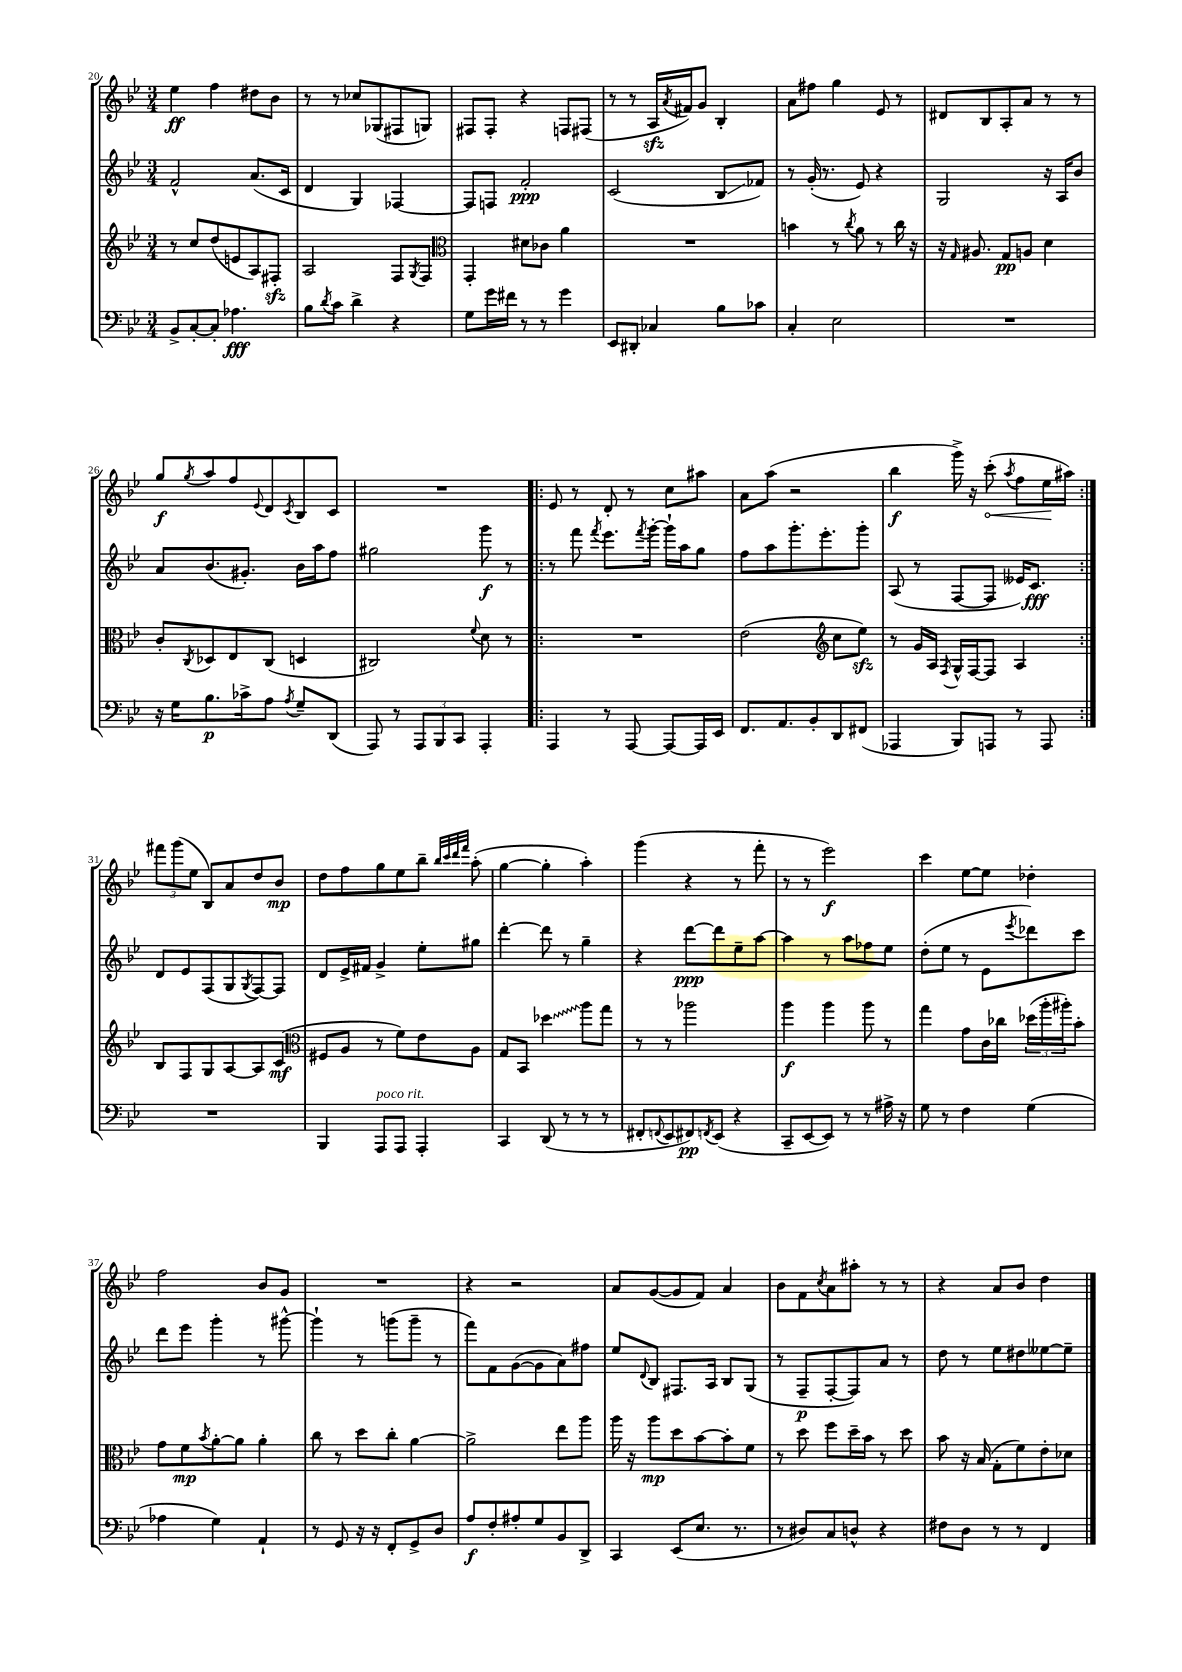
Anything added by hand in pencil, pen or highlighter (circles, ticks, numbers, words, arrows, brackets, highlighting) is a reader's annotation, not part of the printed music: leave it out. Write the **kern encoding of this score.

**kern	**kern	**kern	**kern
*staff4	*staff3	*staff2	*staff1
*clefF4	*clefG2	*clefG2	*clefG2
*k[b-e-]	*k[b-e-]	*k[b-e-]	*k[b-e-]
*M3/4	*M3/4	*M3/4	*M3/4
8BB-^	8r	2f^^	4ee-
[8C'	8cc	.	.
8C']	(8dd	.	4ff
4.A-	8e	.	.
.	8A)	(8.a	8dd#
.	8F#'	.	8b-
.	.	16c	.
=	=	=	=
8B-	2A	4d	8r
8qd	.	.	.
8c	.	.	8r
4d^	.	4G)	8cc-
.	.	.	(8G-
4r	8F	[4F-	8F#
.	8qG	.	.
.	8F	.	8G)
=	=	=	=
*	*clefC3	*	*
8G	4GG'	8F-]	8F#
16g	.	8F	8F#'
16f#	.	.	.
8r	8d#	2f'	4r
8r	8c-	.	.
4g	4a	.	8F
.	.	.	(8F#
=	=	=	=
8EE-	2.r	(2c	8r
8DD#'	.	.	8r
4C-	.	.	16A
.	.	.	8qa
.	.	.	16f#)
.	.	.	8g
8B-	.	8B-	4B-'
8c-	.	8f-)	.
=	=	=	=
4C'	4b	8r	8a
.	.	(16g'	8ff#
.	.	8.r	.
2E-	8r	.	4gg
.	8qcc	.	.
.	8a	8e-)	.
.	8r	4r	8e-
.	16cc	.	8r
.	16r	.	.
=	=	=	=
2.r	16r	2G	8d#
.	16qqG	.	.
.	8.A#	.	.
.	.	.	8B-
.	8G	.	8A'
.	8A	.	8a
.	4d	16r	8r
.	.	16A	.
.	.	8b-	8r
=	=	=	=
16r	8c'	8a	8gg
16G	.	.	.
.	8qC	.	8qgg
8.B-	8D-	(8.b-	8aa
.	8E-	.	8ff
16c-^	.	8.g#')	.
.	.	.	8qqe-
8A	(8C	.	8d
8qA	.	.	8qc
8G~	4D	16b-	8B-
.	.	16aa	.
(8DD	.	8ff	8c
=	=	=	=
8AAA)	2C#)	2gg#	2.r
8r	.	.	.
12AAA	.	.	.
12BBB-	.	.	.
12CC	.	.	.
.	8qqf	.	.
4AAA'	8d	8ggg	.
.	8r	8r	.
=!|:	=!|:	=!|:	=!|:
4AAA	2.r	8r	8e-
.	.	8fff	8r
.	.	8qfff	.
8r	.	8.eee-	8d'
[8AAA	.	.	8r
.	.	8qfff	.
.	.	[16ggg'	.
8AAA_	.	16ggg`]	8cc
.	.	16aa	.
16AAA]	.	8gg	8aa#
16EE-	.	.	.
=	=	=	=
8.FF	(2e-	8ff	8a
.	.	8aa	(8aa
8.AA	.	.	.
.	.	8.ggg'	2r
8BB-'	.	.	.
.	.	8.eee-'	.
*	*clefG2	*	*
8DD	8cc	.	.
(8FF#	8ee-)	8ggg'	.
=	=	=	=
4AAA-	8r	(8A	4bb-
.	16g	8r	.
.	16A	.	.
.	8qF	.	.
8BBB-)	16G^^	[8F	16ggg^)
.	[16F	.	16r
8AAA	8F]	8F]	(8ccc'
.	.	.	8qaa
8r	4A	16e--)	8ff
.	.	8.c	.
8AAA	.	.	16ee-
.	.	.	16aa#)
=:|!	=:|!	=:|!	=:|!
2.r	8B-	8d	12fff#
.	.	.	(12ggg
.	8F	8e-	.
.	.	.	12ee-
.	8G	(8F	8B-)
.	[8A	8G	8a
.	.	8qG	.
.	8A]	[8F)	8dd
.	(8c	8F]	8b-
=	=	=	=
*	*clefC3	*	*
4BBB-	8F#	8d	8dd
.	8A	16e-^	8ff
.	.	16f#	.
8AAA	8r	4g^	8gg
8AAA	8f)	.	8ee-
4AAA'	8e-	8ee-'	8bb-~
.	.	.	32qqbb-
.	.	.	32qqccc
.	.	.	32qqddd
.	.	.	32qqfff
.	8A	8gg#	(8aa'
=	=	=	=
4CC	8G	[4ddd'	[4gg
.	8BB-	.	.
(8DD	4dd-	8ddd]	4gg']
8r	.	8r	.
8r	8aa	4gg~	4aa')
8r	8gg	.	.
=	=	=	=
8FF#'	8r	4r	(4ggg
8qqFF	.	.	.
8EE-	8r	.	.
8FF#)	2aa-	[8ddd	4r
8qFF	.	.	.
(8EE-	.	8ddd]	.
4r	.	8ee-~	8r
.	.	[8aa	8fff'
=	=	=	=
8CC~	4aa	4aa]	8r
[8EE-	.	.	8r
8EE-])	4aa	8r	2eee-)
8r	.	8aa	.
8r	8aa	8ff-	.
16A#^	8r	8ee-	.
16r	.	.	.
=	=	=	=
8G	4gg	(8dd'	4ccc
8r	.	8ee-	.
4F	8g	8r	[8ee-
.	16c	8e-	8ee-]
.	16cc-	.	.
.	.	8qeee-	.
(4G	(24dd-	8ddd-)	4dd-'
.	24aa'	.	.
.	24aa#')	.	.
.	8b-'	8ccc	.
=	=	=	=
4A-	8g	8ddd	2ff
.	8f	8eee-	.
.	8qb-	.	.
4G)	[8a'	4ggg'	.
.	8a]	.	.
4AA`	4a'	8r	8b-
.	.	[8ggg#^^	8g
=	=	=	=
8r	8cc	4ggg#`]	2.r
8GG	8r	.	.
16r	8dd	8r	.
16r	.	.	.
8FF'	8cc'	(8ggg	.
8GG^	[4a	8ggg~	.
8D	.	8r	.
=	=	=	=
8A	2a^]	8fff)	4r
8F'	.	8f	.
8A#'	.	([8g	2r
8G	.	8g]	.
8BB-	8ee-	8a)	.
8DD^	8aa	8ff#	.
=	=	=	=
4CC	16aa	8ee-	8a
.	16r	.	.
.	.	8qqd	.
.	8aa	8B-	([8g
(8EE-	8dd	8.F#	8g]
8.E-	[8b-	.	8f)
.	.	16A	.
.	8b-']	8B-	4a
8.r	.	.	.
.	8f	(8G	.
=	=	=	=
8r	8r	8r	8b-
8D#)	8dd	8F~	8f
.	.	.	8qcc
8C	8ff	[8F'	8a
8D^^	16dd~	8F])	8aa#'
.	16b-	.	.
4r	8r	8a	8r
.	8dd	8r	8r
=	=	=	=
8F#	8b-	8dd	4r
8D	16r	8r	.
.	(16B-	.	.
8r	8G'	8ee-	8a
8r	8f)	8dd#	8b-
4FF	8e-'	[8ee--	4dd
.	8d-	8ee--~]	.
==	==	==	==
*-	*-	*-	*-
